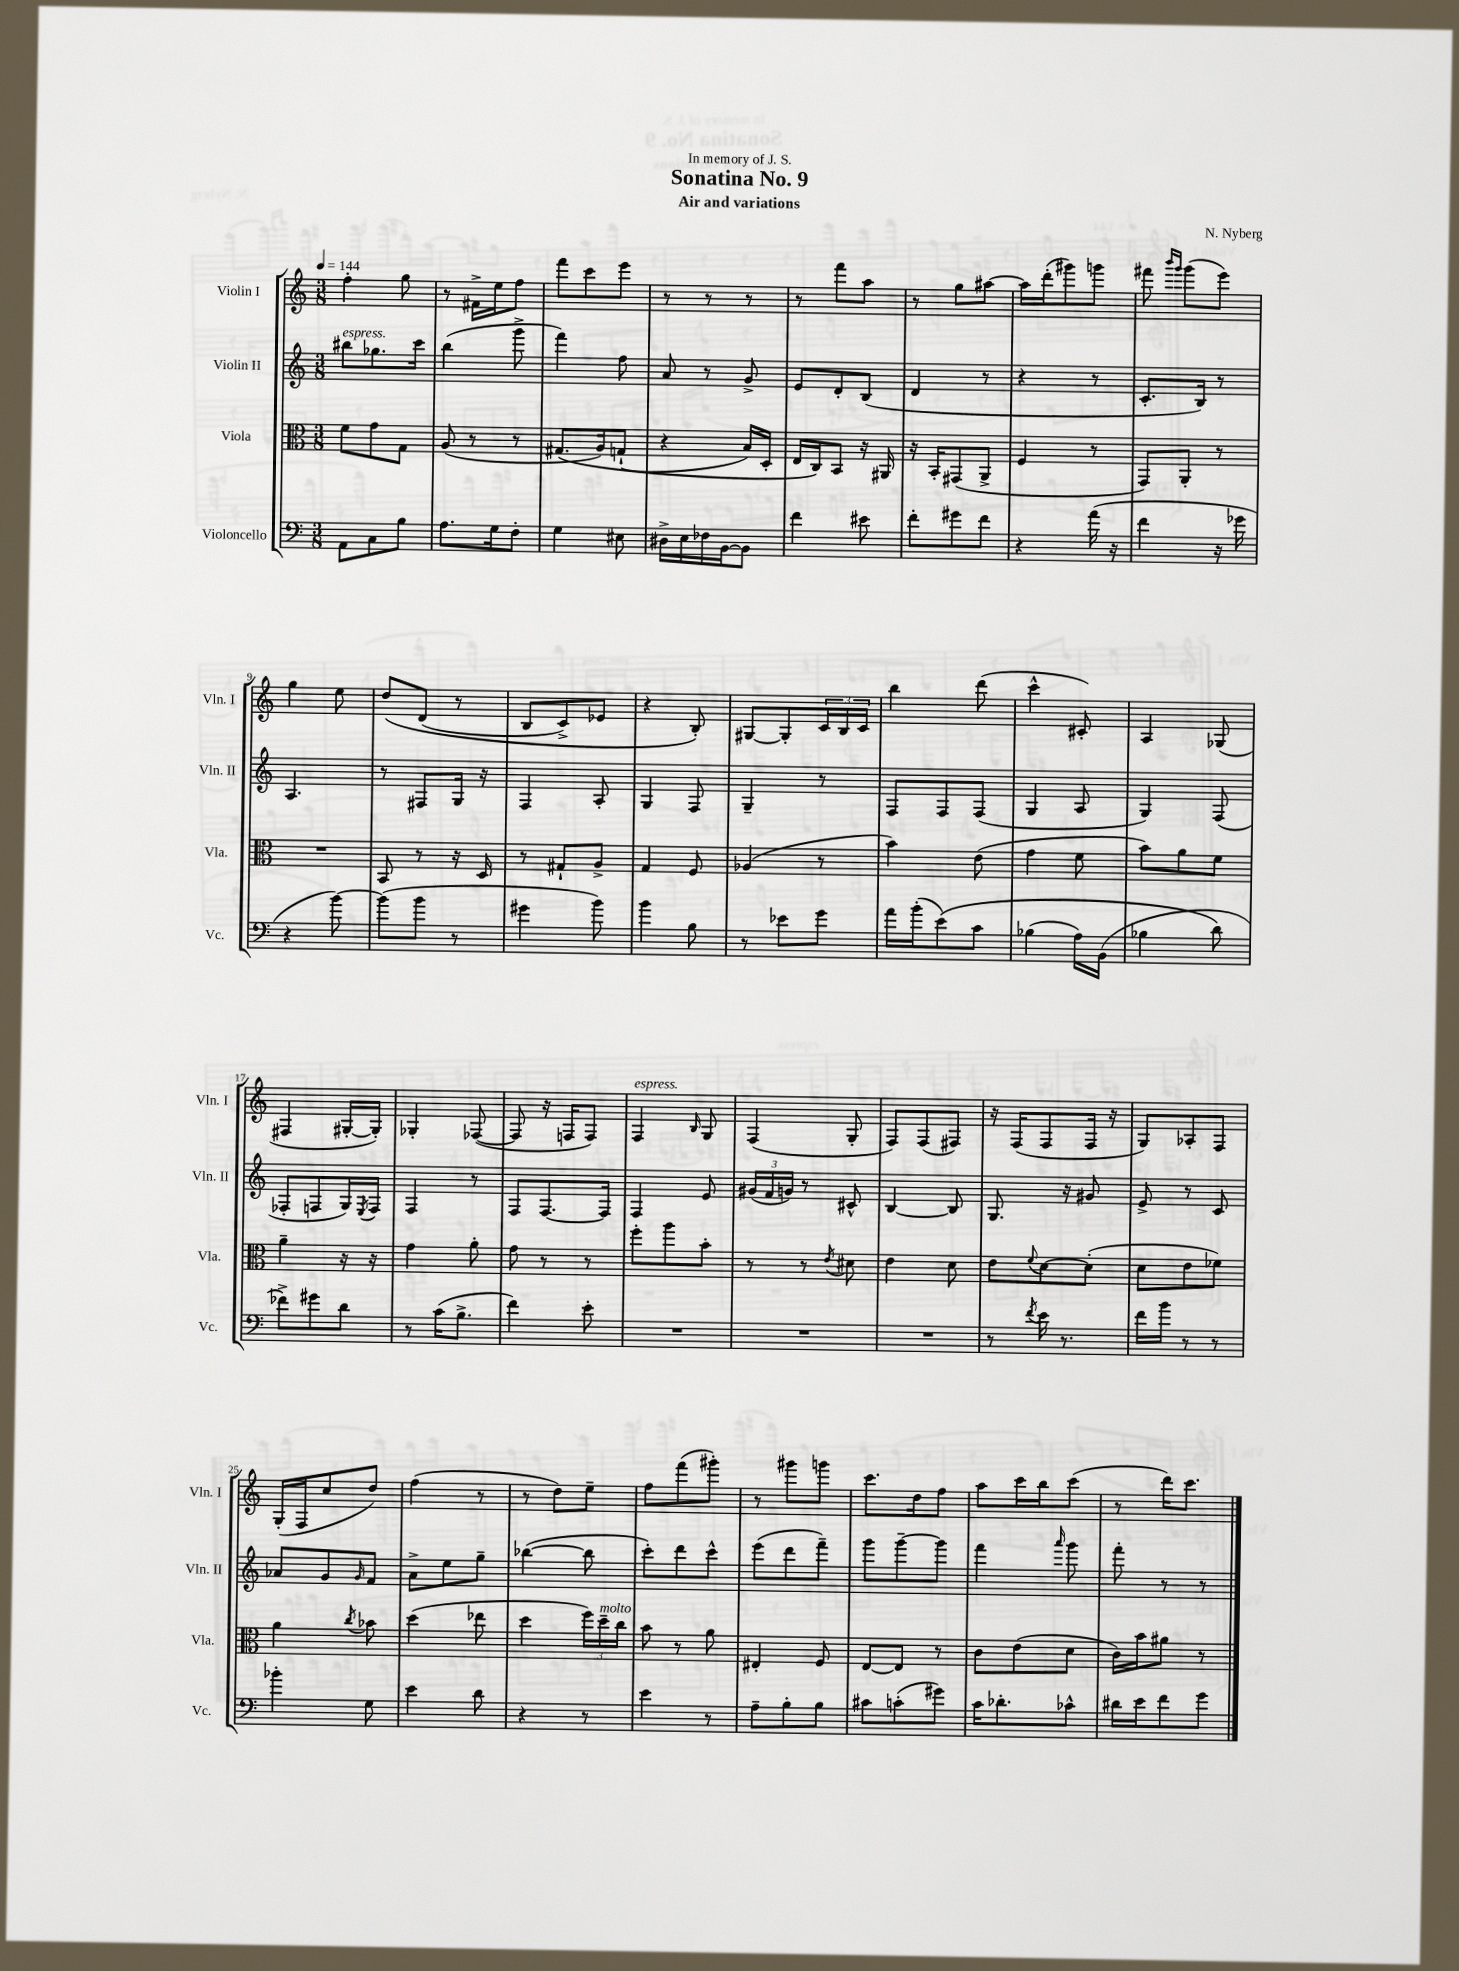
\header { title = "Sonatina No. 9" composer = "N. Nyberg" subtitle = "Air and variations" dedication = "In memory of J. S." }
<<
\new StaffGroup <<
\new Staff = "s0" \with { instrumentName = "Violin I" shortInstrumentName = "Vln. I" } {
    \clef treble \key c \major \numericTimeSignature \time 3/8 \tempo 4 = 144
    f''4-. g''8 |
    r8 fis'16-> e''16 f''8 |
    f'''8 c'''8 e'''8 |
    r8 r8 r8 |
    r8 f'''8 a''8 |
    r8 g''8 ais''8~ |
    ais''16 d'''16-.( gis'''8) g'''8 |
    fis'''8 \grace { b'''16 g'''16 } g'''8( e'''8) |
    g''4 e''8 |
    d''8\( d'8( r8 |
    b8 c'8->) ees'8 |
    r4 b8-.\) |
    gis8~ gis8-. \tuplet 3/2 { c'16 b16 c'16 } |
    b''4 d'''8( |
    c'''4-^ cis'8-.) |
    a4 ges8( |
    fis4 gis16~-. gis16-.) |
    ges4-. fes8~( |
    fes8 r16 f16 f8) |
    f4^\markup { \italic "espress." } \grace { b16 } g8 |
    f4( g8-. |
    f8) f8( fis8) |
    r16 f16( f8 f16 r16 |
    g8) aes8-. f8 |
    g16-.( f16 c''8 d''8) |
    f''4( r8 |
    r8 d''8) e''8-- |
    f''8 f'''8( gis'''8-.) |
    r8 gis'''8 g'''8 |
    c'''8. d''16 f''8 |
    a''8 c'''16 b''16 c'''8( |
    r8 d'''16) c'''8. \bar "|." |
}
\new Staff = "s1" \with { instrumentName = "Violin II" shortInstrumentName = "Vln. II" } {
    \clef treble \key c \major \numericTimeSignature \time 3/8
    bis''8^\markup { \italic "espress." } ges''8. c'''16 |
    b''4( g'''8-> |
    f'''4) f''8 |
    a'8 r8 g'8-> |
    e'8 d'8-. b8( |
    d'4 r8 |
    r4 r8 |
    c'8.-. b16) r8 |
    a4. |
    r8 fis8 g16 r16 |
    f4 a8-. |
    g4 f8 |
    g4-- r8 |
    f8 f8 f8( |
    g4 a8 |
    g4) f8( |
    fes8-. f8 g16) \acciaccatura { e8 } f16 |
    f4 r8 |
    f8 f8.~ f16 |
    f4 e'8 |
    \tuplet 3/2 { gis'16( f'16 g'16) } r8 cis'8-^ |
    b4~ b8 |
    g8. r16 gis'8 |
    e'8-> r8 c'8 |
    aes'8 g'8 \grace { g'16 } f'8 |
    a'8-> e''8 g''8-- |
    bes''4~( bes''8 |
    c'''8-.) d'''8 c'''8-^ |
    e'''8( d'''8 f'''8--) |
    g'''8 g'''8~-- g'''8 |
    f'''4 \grace { a'''16 } g'''8 |
    f'''8-. r8 r8 \bar "|." |
}
\new Staff = "s2" \with { instrumentName = "Viola" shortInstrumentName = "Vla." } {
    \clef alto \key c \major \numericTimeSignature \time 3/8
    f'8 g'8 g8 |
    a8( r8 r8 |
    gis8.\( a16) g8-!( |
    r4 b16) d16-. |
    e16 c16\) b,8 r16 ais,16 |
    r16 b,16-. gis,8( a,8-> |
    f4 r8 |
    g,8) a,8-. r8 |
    R4. |
    b,8 r8 r16 d16 |
    r8 gis8-! a8-> |
    g4 f8 |
    aes4( r8 |
    b'4) e'8( |
    g'4 f'8 |
    b'8) a'8 f'8 |
    a'4-- r16 r16 |
    g'4 a'8-. |
    g'8 r8 r8 |
    f''8-. a''8 b'8-. |
    r8 r8 \acciaccatura { e'8 } dis'8 |
    e'4 d'8 |
    e'8 \appoggiatura { f'8 } d'8~ d'8-.( |
    d'8 e'8 fes'8) |
    a'4 \acciaccatura { c''8 } bes'8 |
    d''4( ees''8 |
    d''4 \tuplet 3/2 { f''16) d''16--^\markup { \italic "molto" } c''16 } |
    b'8 r8 a'8 |
    eis4-. f8 |
    e8~ e8 r8 |
    c'8 e'8( d'8 |
    c'16) b'16 ais'8 r8 \bar "|." |
}
\new Staff = "s3" \with { instrumentName = "Violoncello" shortInstrumentName = "Vc." } {
    \clef bass \key c \major \numericTimeSignature \time 3/8
    a,8 c8 b8 |
    a8. g16 f8-. |
    g4 eis8 |
    dis16-> e16 fes16 b,16~ b,8 |
    f'4 eis'8 |
    f'8-. gis'8 f'8 |
    r4 a'16( r16 |
    f'4 r16 ges'16 |
    r4 b'8~) |
    b'8( b'8 r8 |
    gis'4 b'8) |
    b'4 b8 |
    r8 ees'8 g'8 |
    a'16 b'16-.( e'8)\( c'8 |
    bes4( a16) b,16( |
    bes4 d'8\) |
    fes'8->) gis'8 d'8 |
    r8 c'16( b8.-> |
    f'4) e'8-. |
    R4. |
    R4. |
    R4. |
    r8 \acciaccatura { f'8 } e'16 r8. |
    f'16 b'16 r8 r8 |
    bes'4-. g8 |
    e'4 d'8 |
    r4 r8 |
    e'4 r8 |
    a8-- b8-. b8 |
    cis'8 c'8-.( gis'8) |
    c'16 des'8.-. ces'8-^ |
    dis'16 e'16 f'8 g'8 \bar "|." |
}
>>
>>
